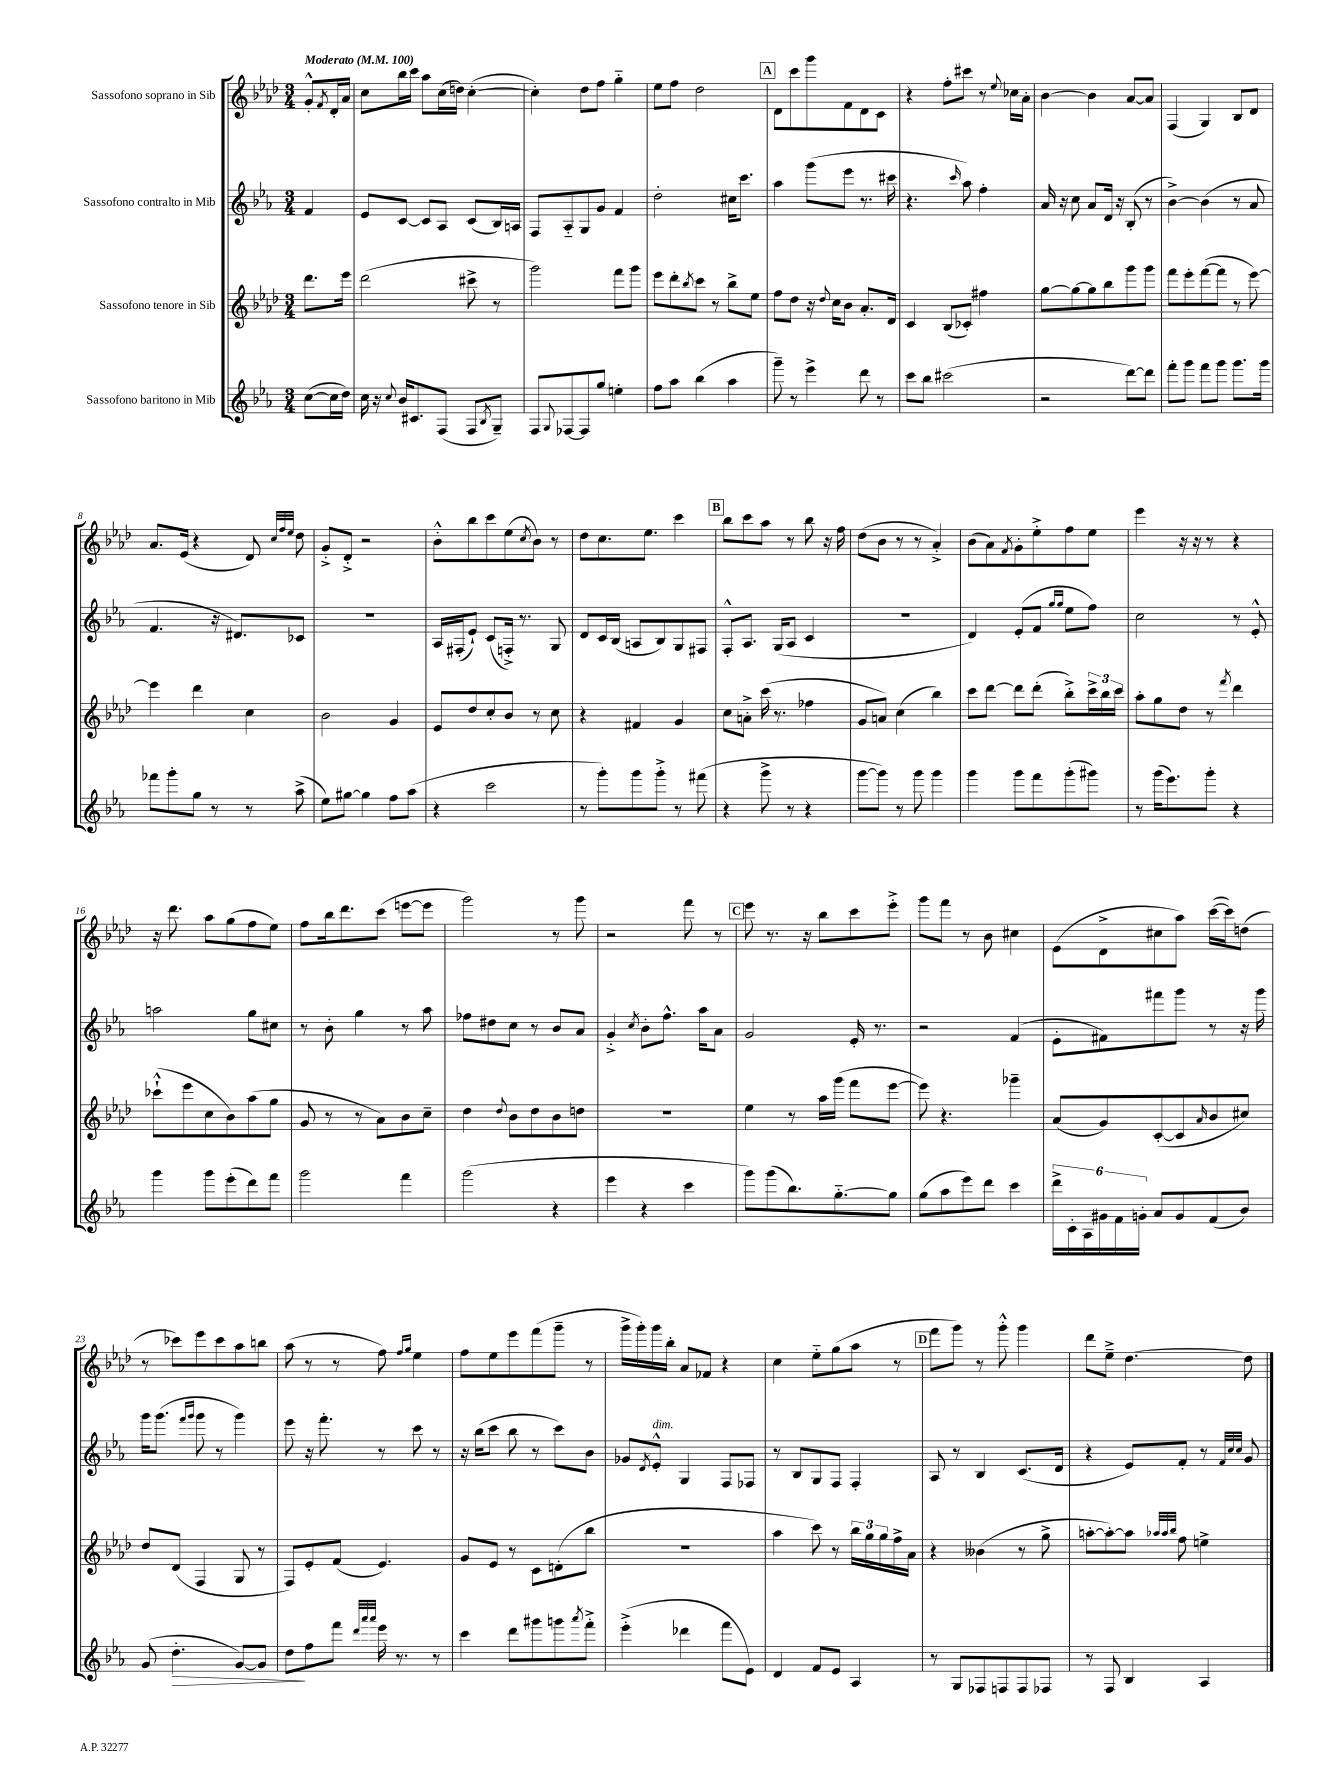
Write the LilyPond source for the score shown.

<<
\new StaffGroup <<
\new Staff = "s0" \with { instrumentName = "Sassofono soprano in Sib" } {
    \clef treble \key aes \major \numericTimeSignature \time 3/4 \partial 4 \tempo "Moderato" 4 = 100
    g'8-.-^ \acciaccatura { f'8 } des'16-. aes'16 |
    c''8 bes''16 c'''16 aes''8 c''16( d''16) c''4~-.( |
    c''4-.) des''8 f''8 g''4-_ |
    ees''8 f''8 des''2 |
    \mark \markup { \box "A" } des'8 c'''8 g'''8 f'8 des'8 c'8 |
    r4 f''8-. cis'''8 r8 \appoggiatura { ees''8 } ces''16 aes'16-. |
    bes'4~ bes'4 aes'8~ aes'8 |
    f4( g4) bes8 des'8 |
    aes'8. ees'16( r4 des'8) \grace { c''32 f''32 ees''32 } des''8 |
    g'8-.-> des'8-.-> r2 |
    bes'8-.-^ bes''8 c'''8 ees''8( \acciaccatura { c''8 } bes'8) r8 |
    des''8 c''8. ees''8. c'''4 |
    \mark \markup { \box "B" } bes''8 c'''8 aes''8 r8 bes''8 r16 f''16 |
    des''8( bes'8 r8 r8 aes'4-.->) |
    bes'8( aes'8) \acciaccatura { f'8 } g'8-. ees''8-.-> f''8 ees''8 |
    ees'''4 r16 r16 r8 r4 |
    r16 des'''8. aes''8 g''8( f''8 ees''8) |
    f''8 bes''16 des'''8. c'''8( e'''8~ e'''8 |
    g'''2) r8 g'''8 |
    r2 f'''8 r8 |
    \mark \markup { \box "C" } ees'''8 r8. r16 bes''8 c'''8 ees'''8-.-> |
    g'''8 f'''8 r8 bes'8 cis''4 |
    ees'8( des'8-> cis''8 aes''8) c'''16~( c'''16) d''8( |
    r8 ces'''8) ees'''8 ces'''8 aes''8 b''8 |
    aes''8( r8 r8 f''8) \grace { f''16 g''16 } ees''4 |
    f''8 ees''8 ees'''8 f'''8( g'''8-- r8 |
    g'''16-> g'''16-.) g'''16 bes''16-. aes'8 fes'8 r4 |
    c''4 ees''8-_ g''8( aes''8 r8 |
    \mark \markup { \box "D" } f'''8 g'''8) r8 g'''8-.-^ g'''4 |
    des'''8 ees''8---> des''4.~ des''8 \bar "|." |
}
\new Staff = "s1" \with { instrumentName = "Sassofono contralto in Mib" } {
    \clef treble \key ees \major \numericTimeSignature \time 3/4 \partial 4
    f'4 |
    ees'8 c'8~ c'8 aes8 c'8( bes16) a16 |
    f8 aes8-_ g8 g'8 f'4 |
    d''2-. cis''16 c'''8. |
    \mark \markup { \box "A" } aes''4 g'''8( ees'''8 r8. cis'''16 |
    r4. \grace { c'''16 } aes''8) f''4-. |
    aes'16 r16 c''8 aes'8 d'16 r16 bes8-.( r8 |
    bes'4~->) bes'4( r8 aes'8 |
    f'4. r16 dis'8.) ces'8 |
    R2. |
    aes16 fis16-.( ees'8-!) c'8( f16-.->) r8. g8 |
    d'8 c'16 bes16( a8 bes8) g8 fis8 |
    \mark \markup { \box "B" } f8-.-^ aes8. g16( aes8 c'4 |
    R2. |
    d'4) ees'8-.( f'8 \grace { g''16 g''16 } ees''8 f''8) |
    c''2 r8 ees'8-.-^ |
    a''2 g''8 cis''8 |
    r8 bes'8-. g''4 r8 aes''8 |
    fes''8 dis''8 c''8 r8 bes'8 aes'8 |
    g'4-.-> \acciaccatura { c''8 } bes'8-. f''8.-^ aes''16 aes'8 |
    \mark \markup { \box "C" } g'2 ees'16-. r8. |
    r2 f'4( |
    ees'8-. fis'8) fis'''8 g'''8 r8 r16 g'''16 |
    g'''16 g'''8.( \grace { f'''16 g'''16 } g'''8 r8 g'''4) |
    ees'''8 r16 f'''8.-. r8 c'''8 r8 |
    r16 bes''16( c'''8 bes''8 r8 c'''8) bes'8 |
    ges'8 \acciaccatura { d'8 } ees'8-.-^^\markup { \italic "dim." } g4 f8 fes8 |
    r8 bes8 g8 f8 f4-. |
    \mark \markup { \box "D" } aes8 r8 bes4 c'8.( d'16 |
    r4 ees'8) f'8-. r8 \grace { f'32 c''32 c''32 } g'8 \bar "|." |
}
\new Staff = "s2" \with { instrumentName = "Sassofono tenore in Sib" } {
    \clef treble \key aes \major \numericTimeSignature \time 3/4 \partial 4
    des'''8. ees'''16 |
    des'''2( cis'''8-> r8 |
    g'''2) f'''8 g'''8 |
    ees'''8 des'''8-. \acciaccatura { bes''8 } c'''8 r8 bes''8-> ees''8 |
    \mark \markup { \box "A" } f''8 des''8 r16 \appoggiatura { des''8 } c''16 bes'8 aes'8.-. des'16 |
    c'4 bes8( ces'8-.) fis''4 |
    g''8~ g''8~ g''8 bes''8 g'''8 g'''8 |
    f'''8 ees'''8-. f'''8~( f'''8 r8 ees'''8~) |
    ees'''4 des'''4 c''4 |
    bes'2 g'4 |
    ees'8 des''8 c''8-. bes'8 r8 c''8 |
    r4 fis'4 g'4 |
    \mark \markup { \box "B" } c''8 a'8-.-> c'''16( r8. fes''4 |
    g'8 a'8) c''4( bes''4) |
    c'''8 des'''8~ des'''8 des'''8-.( bes''8-.->) \tuplet 3/2 { c'''16-> bes''16 c'''16 } |
    aes''8-. g''8 des''8 r8 \acciaccatura { f'''8 } des'''4 |
    ces'''8-!-^( ees'''8 c''8 bes'8) aes''8( g''8 |
    g'8 r8 r8 aes'8) bes'8 c''8-- |
    des''4 \appoggiatura { des''8 } bes'8 des''8 bes'8 d''8 |
    R2. |
    \mark \markup { \box "C" } ees''4 r8 aes''16 g'''16( f'''8 ees'''8~ |
    ees'''8) r4. ges'''4-- |
    aes'8( g'8) c'8~-.( c'8 \grace { aes'16 } bes'8 cis''8) |
    des''8 des'8( f4 g8 r8 |
    f8) ees'8-. f'8( ees'4.) |
    g'8 ees'8 r8 c'8 d'8-.( bes''8 |
    R2. |
    aes''4 c'''8) r8 \tuplet 3/2 { bes''16 g''16 g''16 } f''16-> aes'16 |
    \mark \markup { \box "D" } r4 beses'4( r8 g''8-> |
    a''8~-. a''8~-.) a''8 \grace { aes''32 aes''32 bes''32 } f''8 e''4-> \bar "|." |
}
\new Staff = "s3" \with { instrumentName = "Sassofono baritono in Mib" } {
    \clef treble \key ees \major \numericTimeSignature \time 3/4 \partial 4
    c''8~( c''16 d''16) |
    c''16 r16 \appoggiatura { c''8 } bes'16 cis'8. f8( f8 \acciaccatura { bes8 } g8--) |
    f8 \appoggiatura { g8 } fes8~ fes8 g''8 e''4-. |
    f''8 aes''8 bes''4( aes''4 |
    \mark \markup { \box "A" } g'''8--) r8 ees'''4-> d'''8 r8 |
    c'''8 bes''8 cis'''2( |
    r2 d'''8~) d'''8 |
    f'''8-. g'''8 f'''8 g'''8 g'''8. g'''16 |
    fes'''8 g'''8-. g''8 r8 r8 aes''8->( |
    ees''8) gis''8~ gis''4 f''8 aes''8( |
    r4 c'''2 |
    r8 g'''8-.) g'''8 g'''8-.-> r8 fis'''8( |
    \mark \markup { \box "B" } r4 g'''8-> r8 r4 |
    g'''8~ g'''8) r8 g'''8 g'''4 |
    g'''4 g'''8 f'''8 g'''8-.( gis'''8) |
    r8 g'''16( ees'''8.) g'''8-. r4 |
    g'''4 g'''8 ees'''8-.( d'''8) f'''8 |
    g'''2 f'''4 |
    g'''2( r4 |
    ees'''4 r4 c'''4 |
    \mark \markup { \box "C" } g'''8) g'''8( bes''8.) g''8.~-_ g''8 |
    g''8( aes''8 ees'''8) d'''8 c'''4 |
    \tuplet 6/4 { d'''16-> c'16-. aes16 gis'16 f'16 g'16-. } aes'8 g'8 f'8( bes'8) |
    g'8( d''4.-.\> g'8~) g'8 |
    d''8\! f''8 f'''8 \grace { d'''32 aes'''32 aes'''32 } ees'''16 r8. r8 |
    c'''4 d'''8 gis'''8 g'''8 \acciaccatura { aes'''8 } f'''8-.-> |
    ees'''4-.->( des'''4 f'''8 ees'8) |
    d'4 f'8 ees'8 aes4 |
    \mark \markup { \box "D" } r8 g8 fes8 f8 f8 fes8 |
    r8 f8 bes4 aes4 \bar "|." |
}
>>
>>
